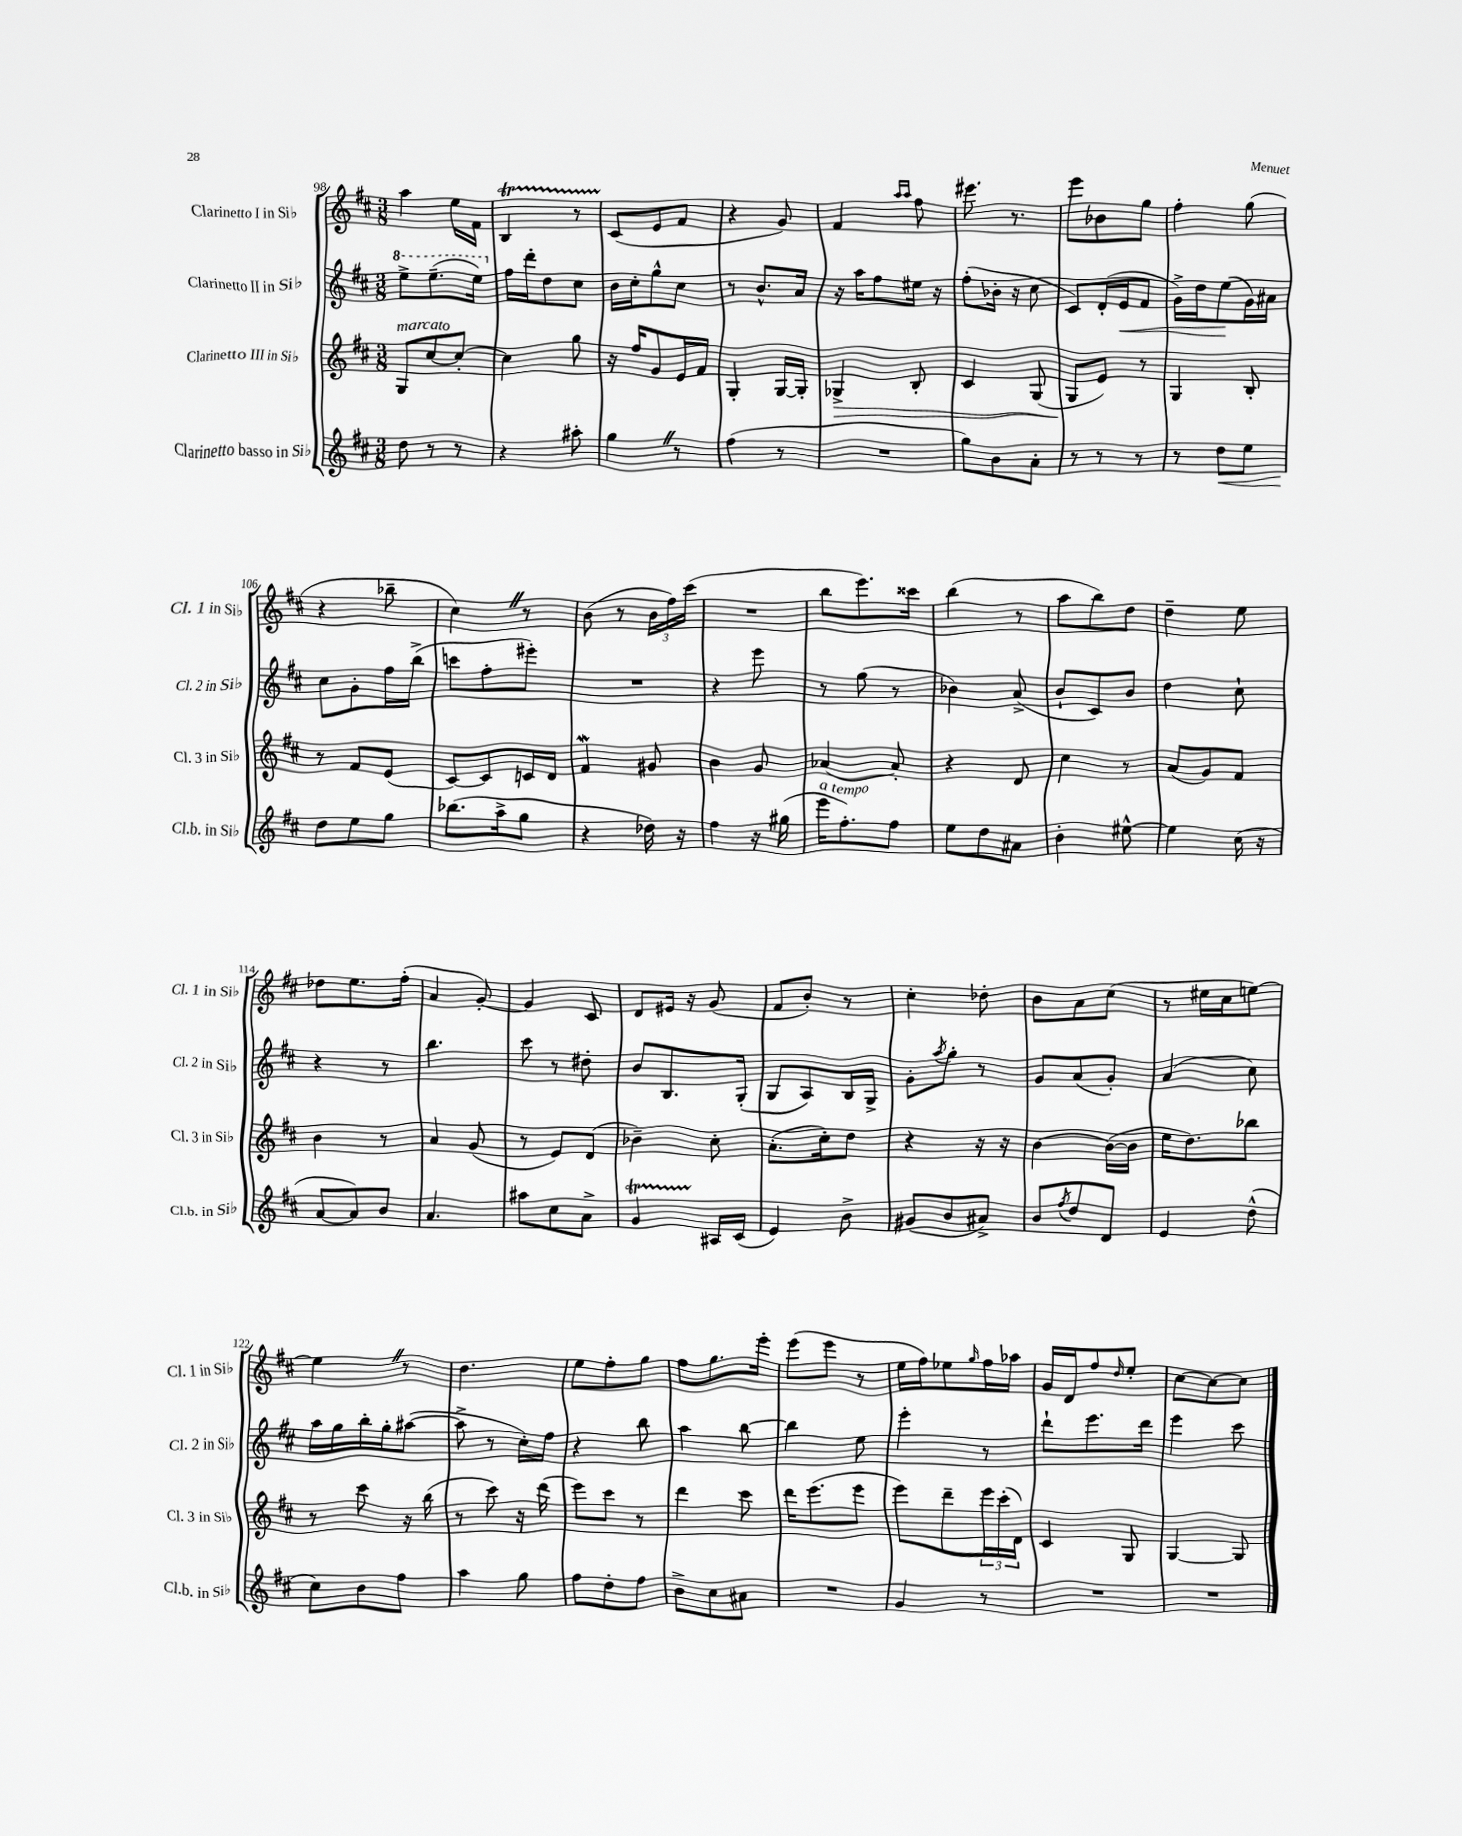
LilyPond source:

<<
\new StaffGroup <<
\new Staff = "s0" \with { instrumentName = "Clarinetto I in Sib" shortInstrumentName = "Cl. 1 in Sib" } {
    \clef treble \key d \major \numericTimeSignature \time 3/8
    a''4 e''16 fis'16 |
    b4\startTrillSpan r8 |
    cis'8\stopTrillSpan( e'8 fis'8 |
    r4 g'8) |
    fis'4 \grace { a''16 a''16 } fis''8 |
    eis'''8. r8. |
    e'''8 bes'8 g''8 |
    fis''4-. g''8( |
    r4 bes''8-- |
    cis''4) \once \override BreathingSign.text = \markup { \musicglyph "scripts.caesura.straight" } \breathe r8 |
    b'8( r8 \tuplet 3/2 { b'16 fis''16) cis'''16( } |
    R4. |
    b''8 e'''8.) cisis'''16 |
    b''4( r8 |
    a''8 b''8) d''8 |
    d''4-- e''8 |
    des''8 e''8. fis''16-.( |
    a'4 g'8~-.) |
    g'4 cis'8 |
    d'8 eis'16 r16 g'8( |
    fis'8 b'8-.) r8 |
    cis''4-. des''8-. |
    b'8 a'8 cis''8( |
    r8 eis''16 cis''16 e''8~) |
    e''4 \once \override BreathingSign.text = \markup { \musicglyph "scripts.caesura.straight" } \breathe r8 |
    d''4. |
    e''8 fis''8-. g''8 |
    fis''8 g''8. e'''16-. |
    e'''8( e'''8 r8 |
    e''16 fis''16) ees''8 \grace { g''16 } fis''16 aes''16 |
    g'16 d'16 fis''8 \grace { d''16 } e''8-. |
    cis''8~ cis''8~ cis''8 \bar "|." |
}
\new Staff = "s1" \with { instrumentName = "Clarinetto II in Sib" shortInstrumentName = "Cl. 2 in Sib" } {
    \clef treble \key d \major \numericTimeSignature \time 3/8
    \ottava #1 e'''8-> e'''8.--( e'''16) \ottava #0 |
    fis''16 d'''16-. d''8 cis''8 |
    b'16 cis''16-. g''8-^ cis''8 |
    r8 b'8.-^ a'16 |
    r16 a''16 fis''8 eis''16 r16 |
    fis''8-.( bes'16-. r16 cis''8 |
    cis'8) d'16-.( e'16\< fis'8 |
    g'16->) d''16 e''8\!( g'16) ais'16 |
    cis''8 g'8-. fis''16 b''16->( |
    c'''8 fis''8-. eis'''8-.) |
    R4. |
    r4 e'''8 |
    r8 g''8( r8 |
    bes'4) a'8->( |
    b'8-! cis'8) b'8 |
    d''4 cis''8-! |
    r4 r8 |
    b''4. |
    cis'''8 r8 dis''8-. |
    b'8 b8. g16-.( |
    g8 a8) b16 g16-> |
    g'8-. \acciaccatura { a''8 } g''8-. r8 |
    g'8 a'8( g'8-.) |
    a'4( cis''8) |
    a''16 g''16 b''16-. g''16-. ais''8~( |
    ais''8-> r8 cis''16-.) fis''16 |
    r4 b''8 |
    a''4 b''8~ |
    b''4 e''8 |
    e'''4-. r8 |
    d'''8-! e'''8. d'''16 |
    e'''4 cis'''8 \bar "|." |
}
\new Staff = "s2" \with { instrumentName = "Clarinetto III in Sib" shortInstrumentName = "Cl. 3 in Sib" } {
    \clef treble \key d \major \numericTimeSignature \time 3/8
    g8^\markup { \italic "marcato" } cis''8~ cis''8~-. |
    cis''4 g''8 |
    r16 fis''16 g'8 e'16 fis'16 |
    g4-. g16~ g16-. |
    ges4->\> b8-. |
    cis'4 g8( |
    g8\! e'8) r8 |
    g4 b8-. |
    r8 fis'8 e'8( |
    cis'8~) cis'8 c'16 d'16 |
    fis'4\mordent gis'8 |
    b'4 g'8 |
    aes'4~ aes'8-. |
    r4 d'8 |
    cis''4 r8 |
    a'8( g'8) fis'8 |
    b'4 r8 |
    a'4 g'8( |
    r8 e'8) d'8( |
    bes'4--) cis''8-. |
    a'8.-.( cis''16-.) d''8 |
    r4 r16 r16 |
    b'4~ b'16~( b'16 |
    e''16 d''8.) bes''8 |
    r8 cis'''8 r16 b''16( |
    r8 cis'''8) r16 d'''16( |
    e'''8) cis'''8 r8 |
    d'''4 cis'''8 |
    d'''16 e'''8.( e'''8 |
    e'''8) d'''8-- \tuplet 3/2 { e'''16 cis'''16-.( d'16) } |
    cis'4 g8 |
    g4~ g8 \bar "|." |
}
\new Staff = "s3" \with { instrumentName = "Clarinetto basso in Sib" shortInstrumentName = "Cl.b. in Sib" } {
    \clef treble \key d \major \numericTimeSignature \time 3/8
    d''8 r8 r8 |
    r4 ais''8-. |
    g''4 \once \override BreathingSign.text = \markup { \musicglyph "scripts.caesura.straight" } \breathe r8 |
    fis''4( r8 |
    R4. |
    g''8) b'8 a'8-. |
    r8 r8 r8 |
    r8 d''8\< e''8 |
    d''8\! e''8 g''8 |
    bes''8.( a''16-> g''8 |
    r4 des''16) r16 |
    fis''4 r16 gis''16( |
    e'''16^\markup { \italic "a tempo" } fis''8.-.) fis''8 |
    e''8 d''8 ais'8 |
    b'4-. eis''8~-^ |
    eis''4 cis''16( r16 |
    a'8~ a'8) b'8 |
    a'4. |
    ais''8 cis''8 a'8-> |
    g'4\startTrillSpan ais16\stopTrillSpan cis'16( |
    e'4) b'8-> |
    gis'8( b'8 ais'8->) |
    b'8 \acciaccatura { fis''8 } d''8 d'8 |
    e'4 d''8-^( |
    cis''8) b'8 fis''8 |
    a''4 g''8 |
    fis''8 d''8-. fis''8 |
    b'8-> cis''8 ais'8 |
    R4. |
    g'4 r8 |
    R4. |
    R4. \bar "|." |
}
>>
>>
\layout { \context { \Score currentBarNumber = #98 } }
